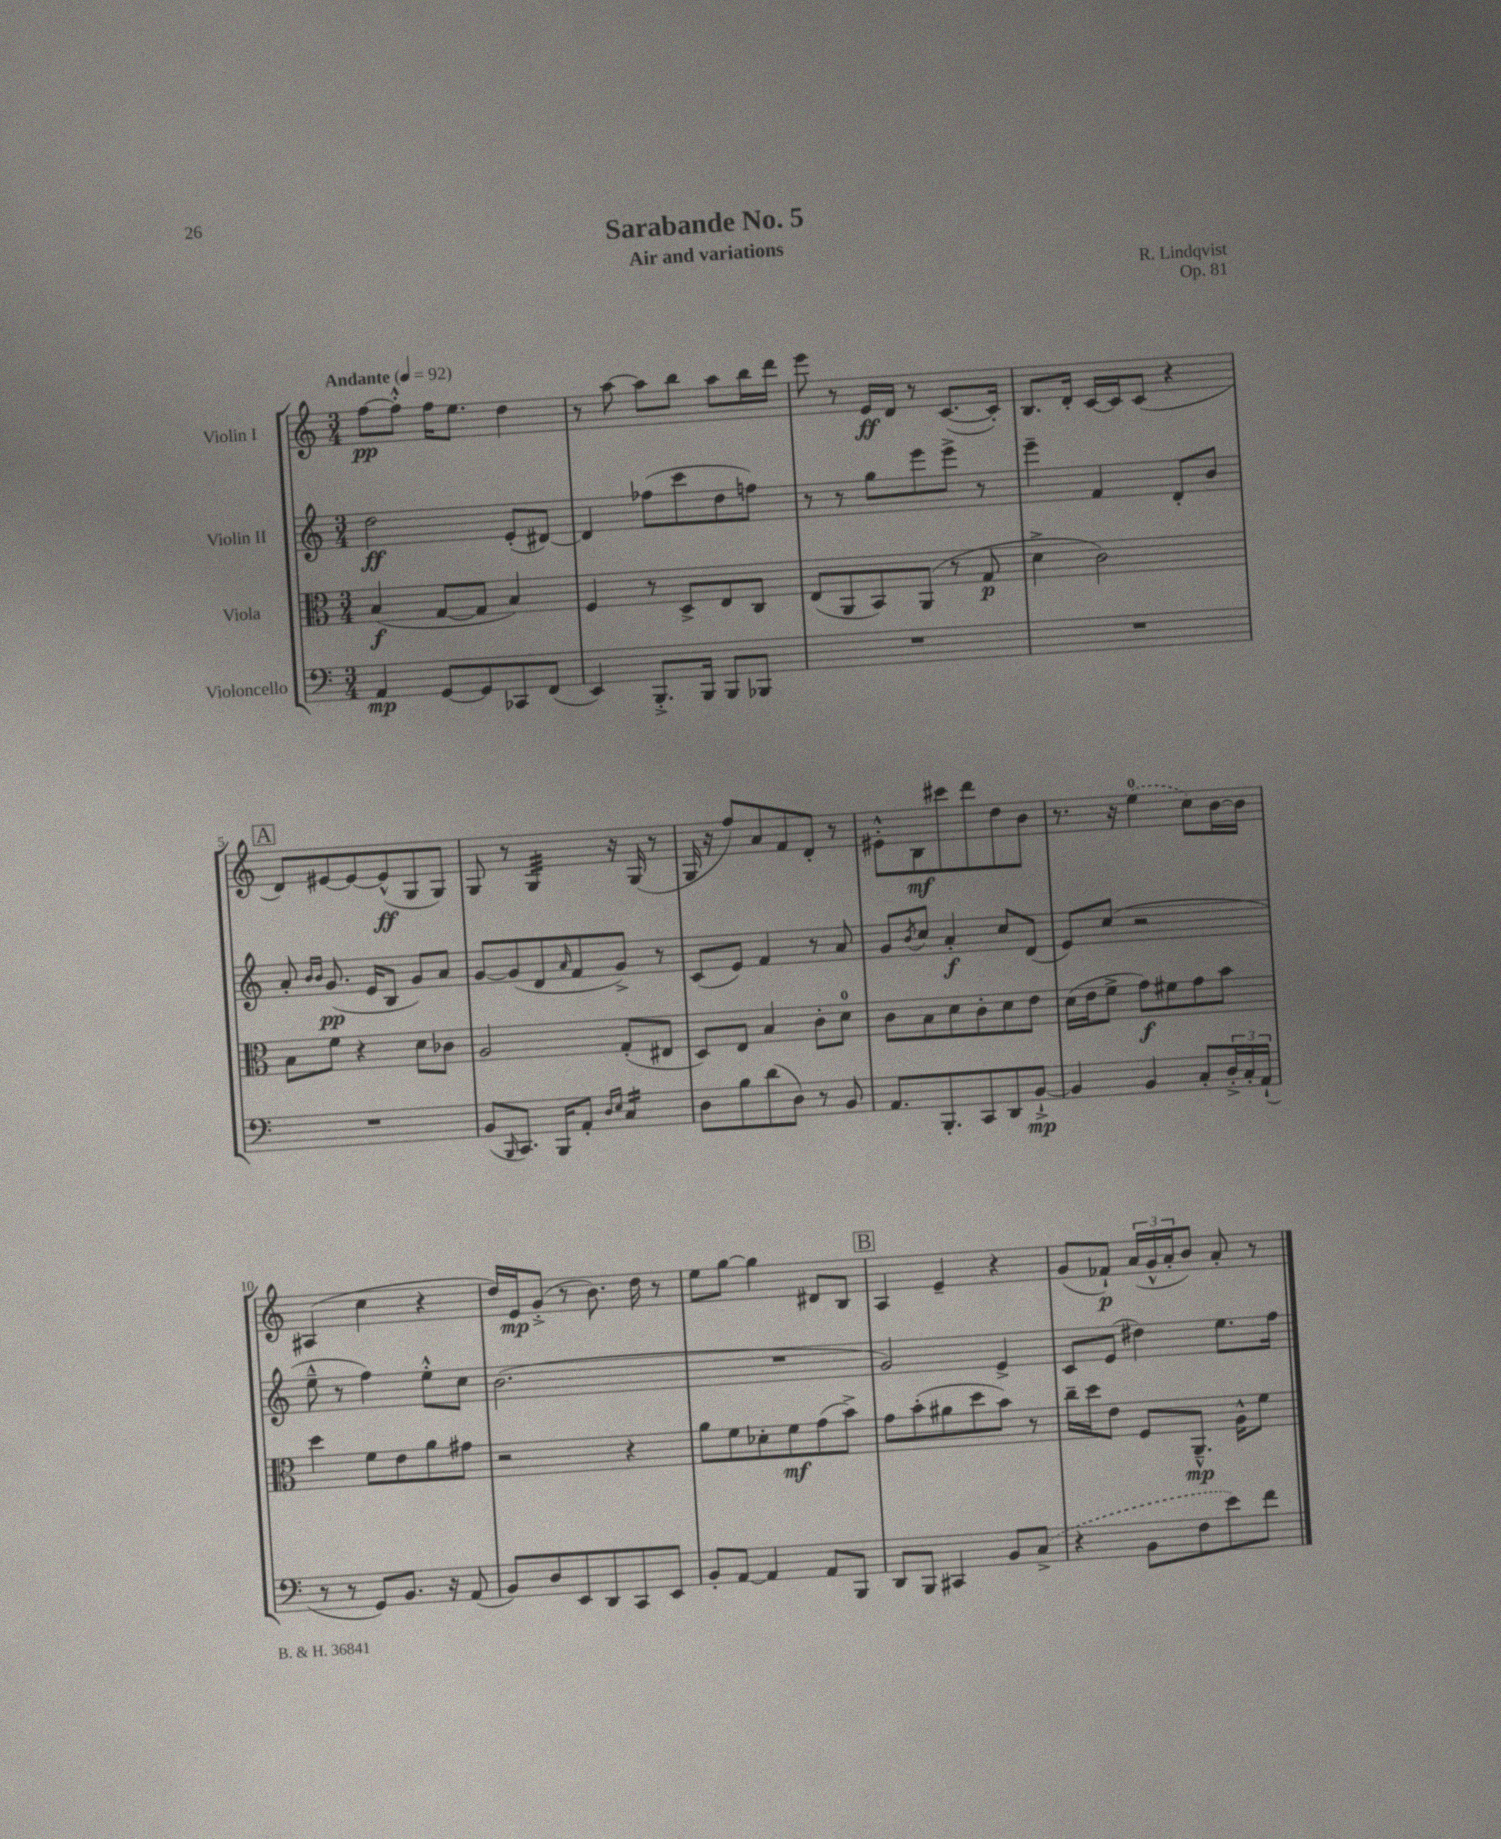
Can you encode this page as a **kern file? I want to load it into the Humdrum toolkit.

**kern	**dynam	**kern	**dynam	**kern	**dynam	**kern	**dynam
*part4	*part4	*part3	*part3	*part2	*part2	*part1	*part1
*staff4	*staff4	*staff3	*staff3	*staff2	*staff2	*staff1	*staff1
*I"Violoncello	*	*I"Viola	*	*I"Violin II	*	*I"Violin I	*
*clefF4	*	*clefC3	*	*clefG2	*	*clefG2	*
*k[]	*	*k[]	*	*k[]	*	*k[]	*
*M3/4	*	*M3/4	*	*M3/4	*	*M3/4	*
*MM92	*	*MM92	*	*MM92	*	*MM92	*
=1	=1	=1	=1	=1	=1	=1	=1
!	!	!	!	!	!	!LO:TX:a:B:t=Andante	!
4AA/	mp	(4B/	f	2dd\	ff	[8ff\L	pp
.	.	.	.	.	.	8ff'^^\J]	.
[8GG/L	.	[8G/L	.	.	.	16ff\KL	.
.	.	.	.	.	.	8.ee\J	.
8GG/]	.	8G/J]	.	.	.	.	.
8CC-X/	.	4B/)	.	(8e'/L	.	4dd\	.
(8FF/J	.	.	.	[8d#X/J)	.	.	.
=2	=2	=2	=2	=2	=2	=2	=2
4EE/)	.	4F/	.	4d#/]	.	8r	.
.	.	.	.	.	.	[8aa\	.
8.BBB'^/L	.	8r	.	(8ff-X\L	.	8aa\L]	.
.	.	8D^/L	.	8ccc\	.	8bb\J	.
16BBB/Jk	.	.	.	.	.	.	.
8BBB/L	.	8E/	.	8dd\	.	8aa\L	.
8BBB-X/J	.	8C/J	.	8ffn\J)	.	16bb\L	.
.	.	.	.	.	.	16ddd\JJ	.
=3	=3	=3	=3	=3	=3	=3	=3
2.r	.	(8E/L	.	8r	.	8eee\	.
.	.	8AA/	.	8r	.	8r	.
.	.	8BB/)	.	8gg\L	.	16e/LL	ff
.	.	.	.	.	.	16d/JJ	.
.	.	(8AA/J	.	8eee\	.	8r	.
.	.	8r	.	8eee^\J	.	([8.c/L	.
.	.	8G/	p	8r	.	.	.
.	.	.	.	.	.	16c'/Jk])	.
=4	=4	=4	=4	=4	=4	=4	=4
2.r	.	4d^\	.	4eee~\	.	8.B/L	.
.	.	.	.	.	.	16d'/Jk	.
.	.	2c\)	.	4f/	.	[16c/LL	.
.	.	.	.	.	.	16c/J]	.
.	.	.	.	.	.	(8c/J	.
.	.	.	.	8d'/L	.	4r	.
.	.	.	.	8b/J	.	.	.
!!LO:LB:g=z
!!LO:REH:place=s1:t=A
=5	=5	=5	=5	=5	=5	=5	=5
2.r	.	8B\L	.	8a'/	.	8d/L)	.
.	.	.	.	16qqb/LL	.	.	.
.	.	.	.	16qqb/JJ	.	.	.
.	.	8f\J	.	(8.g/	pp	[8e#X/	.
.	.	4r	.	.	.	8e#/_	.
.	.	.	.	16e/KL	.	.	.
.	.	.	.	8B/J	.	(8e#^^/]	ff
.	.	8d\L	.	8g/L)	.	8G/	.
.	.	8c-X\J	.	8a/J	.	8G/J)	.
=6	=6	=6	=6	=6	=6	=6	=6
(8BB/L	.	2A/	.	[8g/L	.	8G/	.
16qqBBB/	.	.	.	.	.	.	.
8.CC/J)	.	.	.	(8g/]	.	8r	.
*	*	*	*	*	*	*tremolo	*
.	.	.	.	8d/	.	32G/LLL	.
.	.	.	.	.	.	32G/	.
16BBB/KL	.	.	.	.	.	32G/	.
.	.	.	.	.	.	32G/	.
.	.	.	.	16qqa/	.	.	.
8AA'/J	.	.	.	8f/	.	32G/	.
.	.	.	.	.	.	32G/	.
.	.	.	.	.	.	32G/	.
.	.	.	.	.	.	32G/JJJ	.
*	*	*	*	*	*	*Xtremolo	*
16qqD/LL	.	.	.	.	.	.	.
16qqE/JJ	.	.	.	.	.	.	.
*tremolo	*	*	*	*	*	*	*
16C/LL	.	(8G'/L	.	8g^/J)	.	16r	.
16C/	.	.	.	.	.	(16G/	.
16C/	.	8E#X/J	.	8r	.	8r	.
16C/JJ	.	.	.	.	.	.	.
*Xtremolo	*	*	*	*	*	*	*
=7	=7	=7	=7	=7	=7	=7	=7
8D\L	.	8D/L)	.	(8c/L	.	16G/	.
.	.	.	.	.	.	16r	.
8B\	.	8E/J	.	8e/J)	.	8ff/L)	.
(8d\	.	4B/	.	4f/	.	8a/	.
8D\J)	.	.	.	.	.	8f/	.
8r	.	8c'\L	.	8r	.	8d'/J	.
8BB/	.	8d\J	.	8a/	.	8r	.
=8	=8	=8	=8	=8	=8	=8	=8
8.AA/L	.	8c\L	.	8g/L	.	8e#X'^^\L	.
.	.	.	.	8qb/	.	.	.
.	.	8B\	.	8cc/J	.	8B\	mf
8.BBB'/	.	.	.	.	.	.	.
.	.	8d\	.	4a'/	f	8ccc#X\	.
8CC/	.	8c'\	.	.	.	8ddd\	.
8DD/	.	8d\	.	8cc/L	.	8dd\	.
[8BB`^/J	mp	8e\J	.	(8d/J	.	8b\J	.
=9	=9	=9	=9	=9	=9	=9	=9
4BB/]	.	(16d\LL	.	8e/L)	.	8.r	.
.	.	16e\J	.	.	.	.	.
.	.	8f^\J	.	(8cc/J	.	.	.
.	.	.	.	.	.	16r	.
4BB/	.	8g\L)	f	2r	.	(4ee\	.
.	.	8f#X\	.	.	.	.	.
8C'/L	.	8g\	.	.	.	8cc\L)	.
24D'^/L	.	8b\J	.	.	.	[16b\L	.
24C'/	.	.	.	.	.	.	.
.	.	.	.	.	.	16b\JJ]	.
(24AA`/JJ	.	.	.	.	.	.	.
!!LO:LB:g=z
=10	=10	=10	=10	=10	=10	=10	=10
8r	.	4dd\	.	8ee~^^\	.	(4A#X/	.
8r	.	.	.	8r	.	.	.
8GG/L)	.	8f\L	.	4ff\)	.	4cc\	.
8.BB/J	.	8e\	.	.	.	.	.
.	.	8a\	.	8ee'^^\L	.	4r	.
16r	.	.	.	.	.	.	.
(8AA/	.	8g#X\J	.	8cc\J	.	.	.
=11	=11	=11	=11	=11	=11	=11	=11
8BB/L)	.	2r	.	(2.b\	.	16dd/LL)	.
.	.	.	.	.	.	16e/J	mp
8D/	.	.	.	.	.	(8g'^/J	.
8EE/	.	.	.	.	.	8r	.
8DD/	.	.	.	.	.	8.b\)	.
8CC/	.	4r	.	.	.	.	.
.	.	.	.	.	.	16dd\	.
8EE/J	.	.	.	.	.	8r	.
=12	=12	=12	=12	=12	=12	=12	=12
8BB'/L	.	8a\L	.	2.r	.	8ee\L	.
[8AA/J	.	8f\	.	.	.	[8gg\J	.
4AA/]	.	8d-X'\	.	.	.	4gg\]	.
.	.	8f\	mf	.	.	.	.
8AA/L	.	(8g\	.	.	.	8d#X/L	.
8BBB/J	.	8b^\J)	.	.	.	8B/J	.
!!LO:REH:place=s1:t=B
=13	=13	=13	=13	=13	=13	=13	=13
8DD/L	.	8g\L	.	2g/)	.	4A/	.
8BBB/J	.	(8b'\	.	.	.	.	.
4CC#X/	.	8a#X\	.	.	.	4e~/	.
.	.	8dd\	.	.	.	.	.
8BB/L	.	8b\J)	.	4e^/	.	4r	.
(8C^/J	.	8r	.	.	.	.	.
=14	=14	=14	=14	=14	=14	=14	=14
4r	.	16cc~\LL	.	8c/L	.	(8g/L	.
.	.	16dd\J	.	.	.	.	.
.	.	8e\J	.	(8e/J	.	8f-X`/J)	p
8BB\L	.	8F/L	.	4dd#X\)	.	(24a/LL	.
.	.	.	.	.	.	24g^^/	.
.	.	.	.	.	.	24a'/J	.
8F\	.	8.AA~^^/J	mp	.	.	8b/J)	.
8e\)	.	.	.	8.ee\L	.	8a'/	.
.	.	16A^^\KL	.	.	.	.	.
8f\J	.	8f\J	.	.	.	8r	.
.	.	.	.	16ff\Jk	.	.	.
==	==	==	==	==	==	==	==
*-	*-	*-	*-	*-	*-	*-	*-
